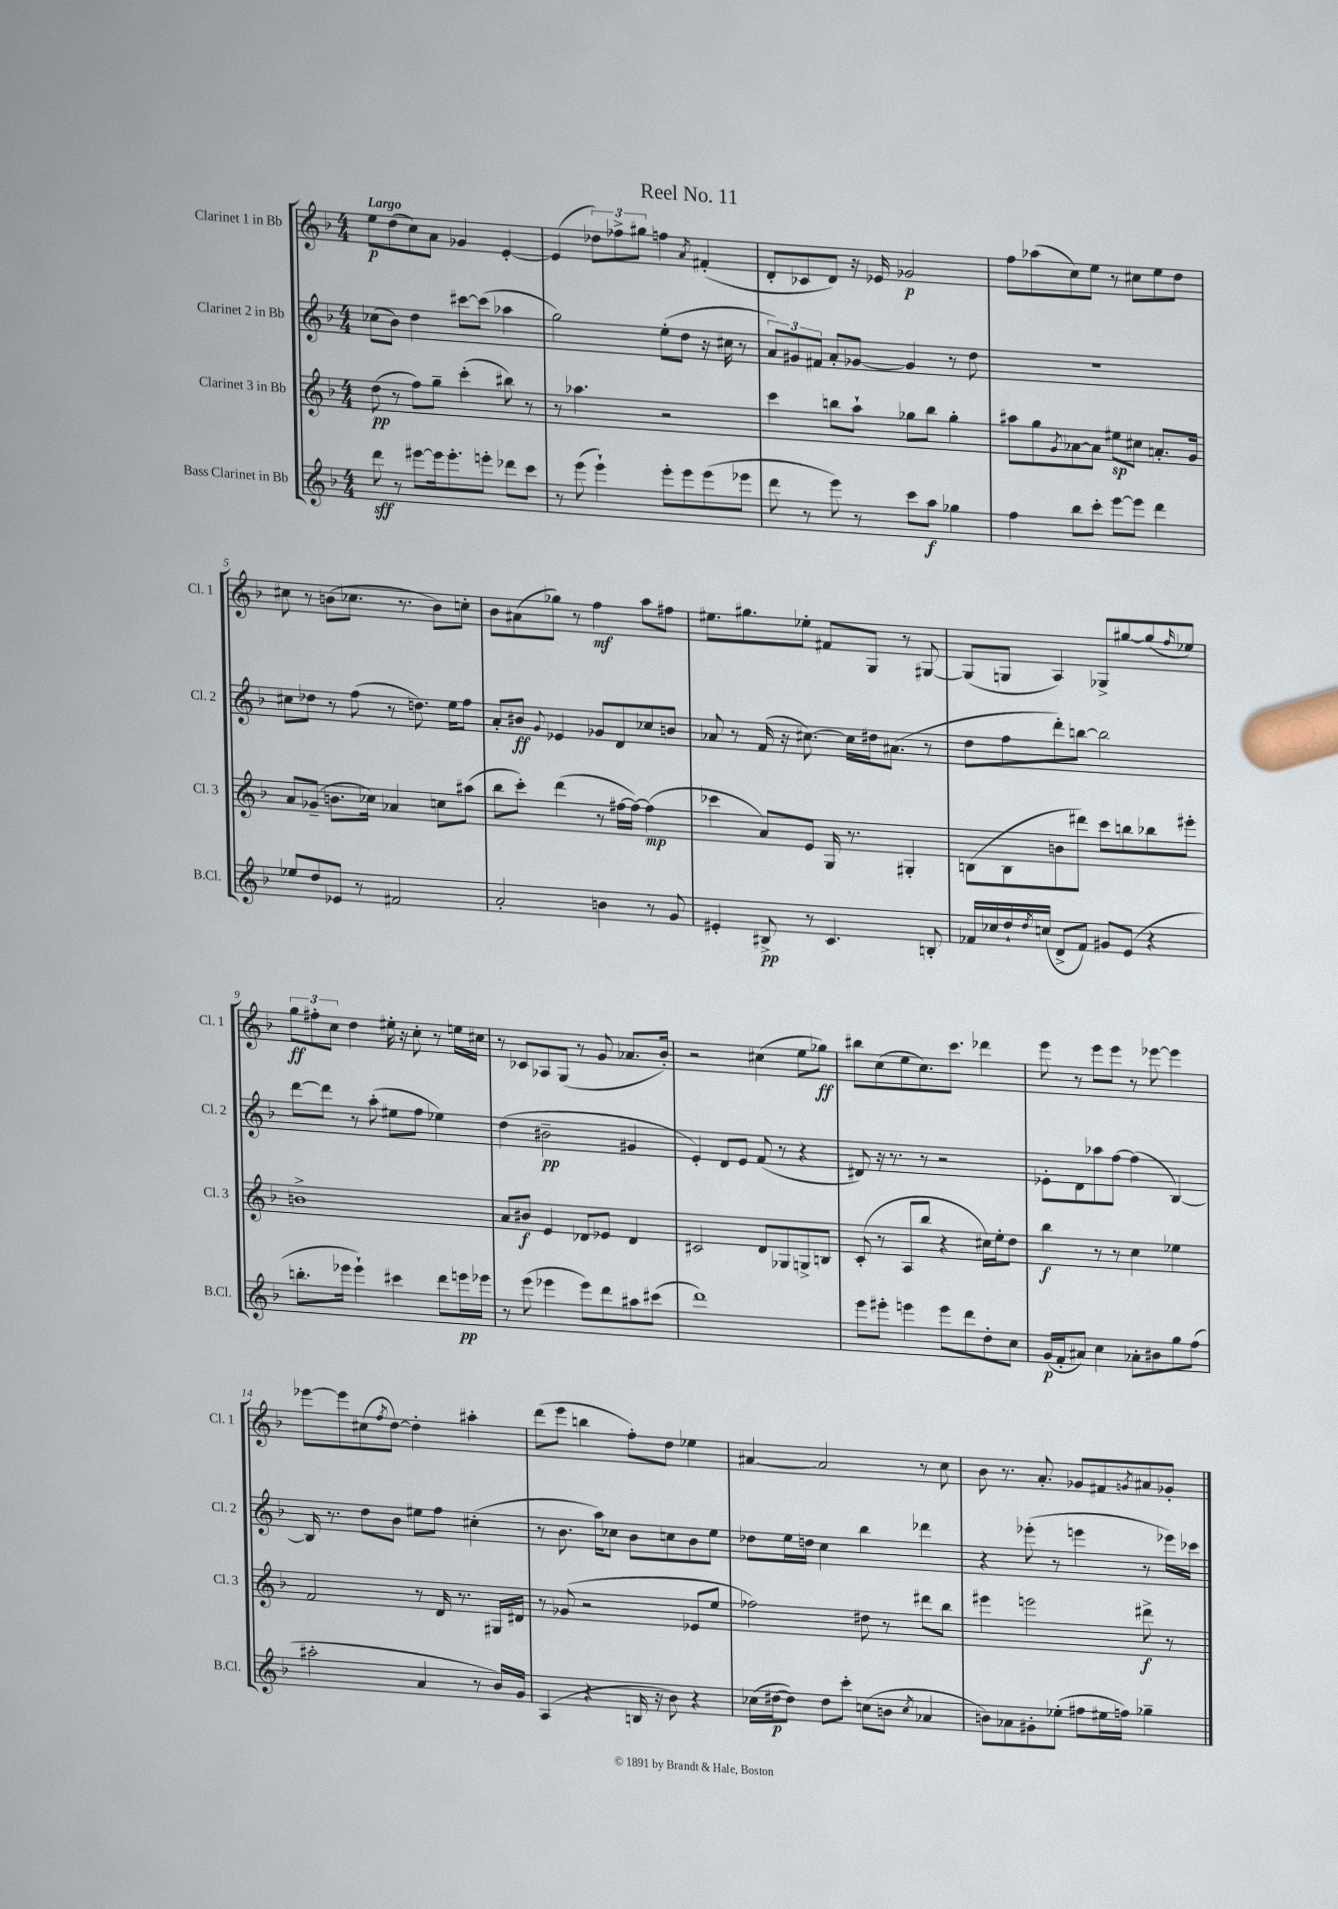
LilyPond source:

\header { title = "Reel No. 11" }
<<
\new StaffGroup <<
\new Staff = "s0" \with { instrumentName = "Clarinet 1 in Bb" shortInstrumentName = "Cl. 1" } {
    \clef treble \key f \major \numericTimeSignature \time 4/4 \tempo "Largo"
    e''8\p d''8( c''8) a'8 ges'4 e'4~-. |
    e'4( \tuplet 3/2 { des''8) fes''8-> gis''8 } f''4 \acciaccatura { a'8 } fis'4-.( |
    d'8-. ces'8 d'8) r16 ees'16 ges'2\p |
    f''8 aes''8( c''8) e''8 r8 cis''8 e''8 d''8 |
    cis''8 r8 b'8( ces''8. r8. b'8) c''8-. |
    bes'8 ais'8( ges''8) r8 f''4\mf a''8 fis''8 |
    eis''8. gis''8. ees''8-. fis'8 g8 r8 gis8~ |
    gis8( g8 a4) ges8-> gis''8~ gis''8( \grace { f''16 } ees''8) |
    \tuplet 3/2 { g''8\ff fis''8-. c''8 } d''4 eis''16-. r16 c''8-. r8 e''16 cis''16 |
    r8 ces'8 aes8 g8( r8 g'8 aes'8. bes'16-.) |
    r2 cis''4( e''8 ges''8\ff) |
    bis''8 c''8( e''8 c''8.) c'''8. des'''4 |
    e'''8 r8 e'''8 e'''8 r8 ees'''8~ ees'''4 |
    ees'''8~ ees'''8 cis''8( \acciaccatura { f''8 } d''8~) d''4-. ais''4-. |
    d'''8( e'''8 b''4 f''8-.) d''8 ees''4 |
    ais'4~ ais'2 r8 c''8 |
    bes'8 r8. a'8.-. ges'8 fis'8 \acciaccatura { g'8 } ais'8 ges'8-. \bar "|." |
}
\new Staff = "s1" \with { instrumentName = "Clarinet 2 in Bb" shortInstrumentName = "Cl. 2" } {
    \clef treble \key f \major \numericTimeSignature \time 4/4
    ces''8( bes'8) d''4 cis'''8~ cis'''8( aes''4 |
    g''2) e''8-.( d''8 r16 cis''16 r8 |
    \tuplet 3/2 { a'8) gis'8 fis'8 } a'8-. ges'8~ ges'4 r8 d''8 |
    R1 |
    cis''8 des''8 r8 f''8( r8 d''8.) e''16 f''8 |
    a'8-. bis'8\ff \appoggiatura { g'8 } ees'4 ges'8 d'8 ces''8 b'8 |
    aes'8 r8 f'16( r16 cis''8.~) cis''16 dis''16 ais'8.( r8 |
    d''8 f''8 d'''8-.) b''8~ b''2 |
    d'''8~ d'''8 r8 a''8-.( eis''8 f''8 ees''4) |
    d''4( bis'2--\pp gis'4 |
    e'4-.) d'8 e'8 f'8( r8 r4 |
    dis'8) r16 r8. r8 r2 |
    ees'8-. d'8 aes''8 f''8~ f''4( bes4~) |
    bes16 r8. d''8 bes'8 eis''8 f''8 cis''4-.( |
    r8 bes'8. a''16) ces''8 bes'8 c''8 bes'8 e''8 |
    des''8 e''16 d''16 c''4 bes''4 des'''4 |
    r4 ees'''8-.( r8 e'''4 r8 ees'''16) ces'''16 \bar "|." |
}
\new Staff = "s2" \with { instrumentName = "Clarinet 3 in Bb" shortInstrumentName = "Cl. 3" } {
    \clef treble \key f \major \numericTimeSignature \time 4/4
    d''8\pp( r8 f''8) g''8-- c'''4-.( bis''8) r8 |
    r8 aes''4. r2 |
    c'''4 b''8 a''8-! ges''8 b''8 ges''4-. |
    ais''8 g''8 \acciaccatura { g'8 } aes'8~ aes'8 eis''8\sp cis''8 a'8.-. g'16 |
    a'8 ges'8--( b'8. ces''16) aes'4 c''8 ais''8( |
    bes''8 c'''8-.) d'''4( r8 fis''16~ fis''16~) fis''4\mp( |
    ces'''4 a'8) e'8 g16 r8. gis4-. |
    b8( b8 b'8 dis'''8) c'''8 b''8 bes''8 eis'''8-. |
    b'1-> |
    a'8 bis'8\f e'4 des'8 ees'8 des'4 |
    cis'2 d'8 ges8 g8-> b8 |
    c'8-.( r8 a8 bes''8 r4 cis''16) e''16-. d''8 |
    bes''4\f r8 r8 c''4 ees''4 |
    f'2 r8 d'16 r8. gis16 dis'16 |
    r8 ges'8( r2 ees'8 e''8 |
    fes''2) dis''8 r8 dis'''8 bes''8 |
    eis'''4 e'''2 dis'''8->\f r8 \bar "|." |
}
\new Staff = "s3" \with { instrumentName = "Bass Clarinet in Bb" shortInstrumentName = "B.Cl." } {
    \clef treble \key f \major \numericTimeSignature \time 4/4
    d'''8\sff r8 eis'''8~ eis'''16 eis'''8.-. e'''8-. des'''8 c'''8 |
    r8 e'''8( e'''4-!) e'''8-. e'''8 e'''8( ees'''8 |
    d'''8 r8 e'''8) r8 c'''8 a''8\f ges''4 |
    f''4 bes''8 c'''8-. e'''8~ e'''8 d'''4 |
    ees''8 d''8 ees'8 r8 fis'2 |
    a'2-. b'4 r8 g'8 |
    eis'4-. bis8->\pp r8 c'4. b8-. |
    fes'16 ces''16 d''16-! \acciaccatura { d''8 } c''16( d'8-> fes'8) gis'8 e'8( r4 |
    b''8.-. ees'''16 ees'''4-!) cis'''4 d'''8 e'''16\pp ees'''16 |
    r8 e'''8( ees'''4 ees'''8) d'''8 ais''8 cis'''8( |
    d'''1) |
    e'''8 eis'''8-. e'''4 e'''8 d'''8 d''8-. c''8 |
    g'16\p( f'16-. ais'8) c''4 aes'8-. bis'8 g''8 f''8( |
    ais''2-. a'4 r8 bes'16) g'16 |
    a4( r4 b16 r16 bes'8) r4 |
    ces''16( dis''16~\p dis''8) dis''8 c'''8-. c''8( b'8 \acciaccatura { c''8 } aes'4 |
    b'8) aes'8 gis'8-. ees''8-.( fis''8 eis''16 f''16) ges''4-- \bar "|." |
}
>>
>>
